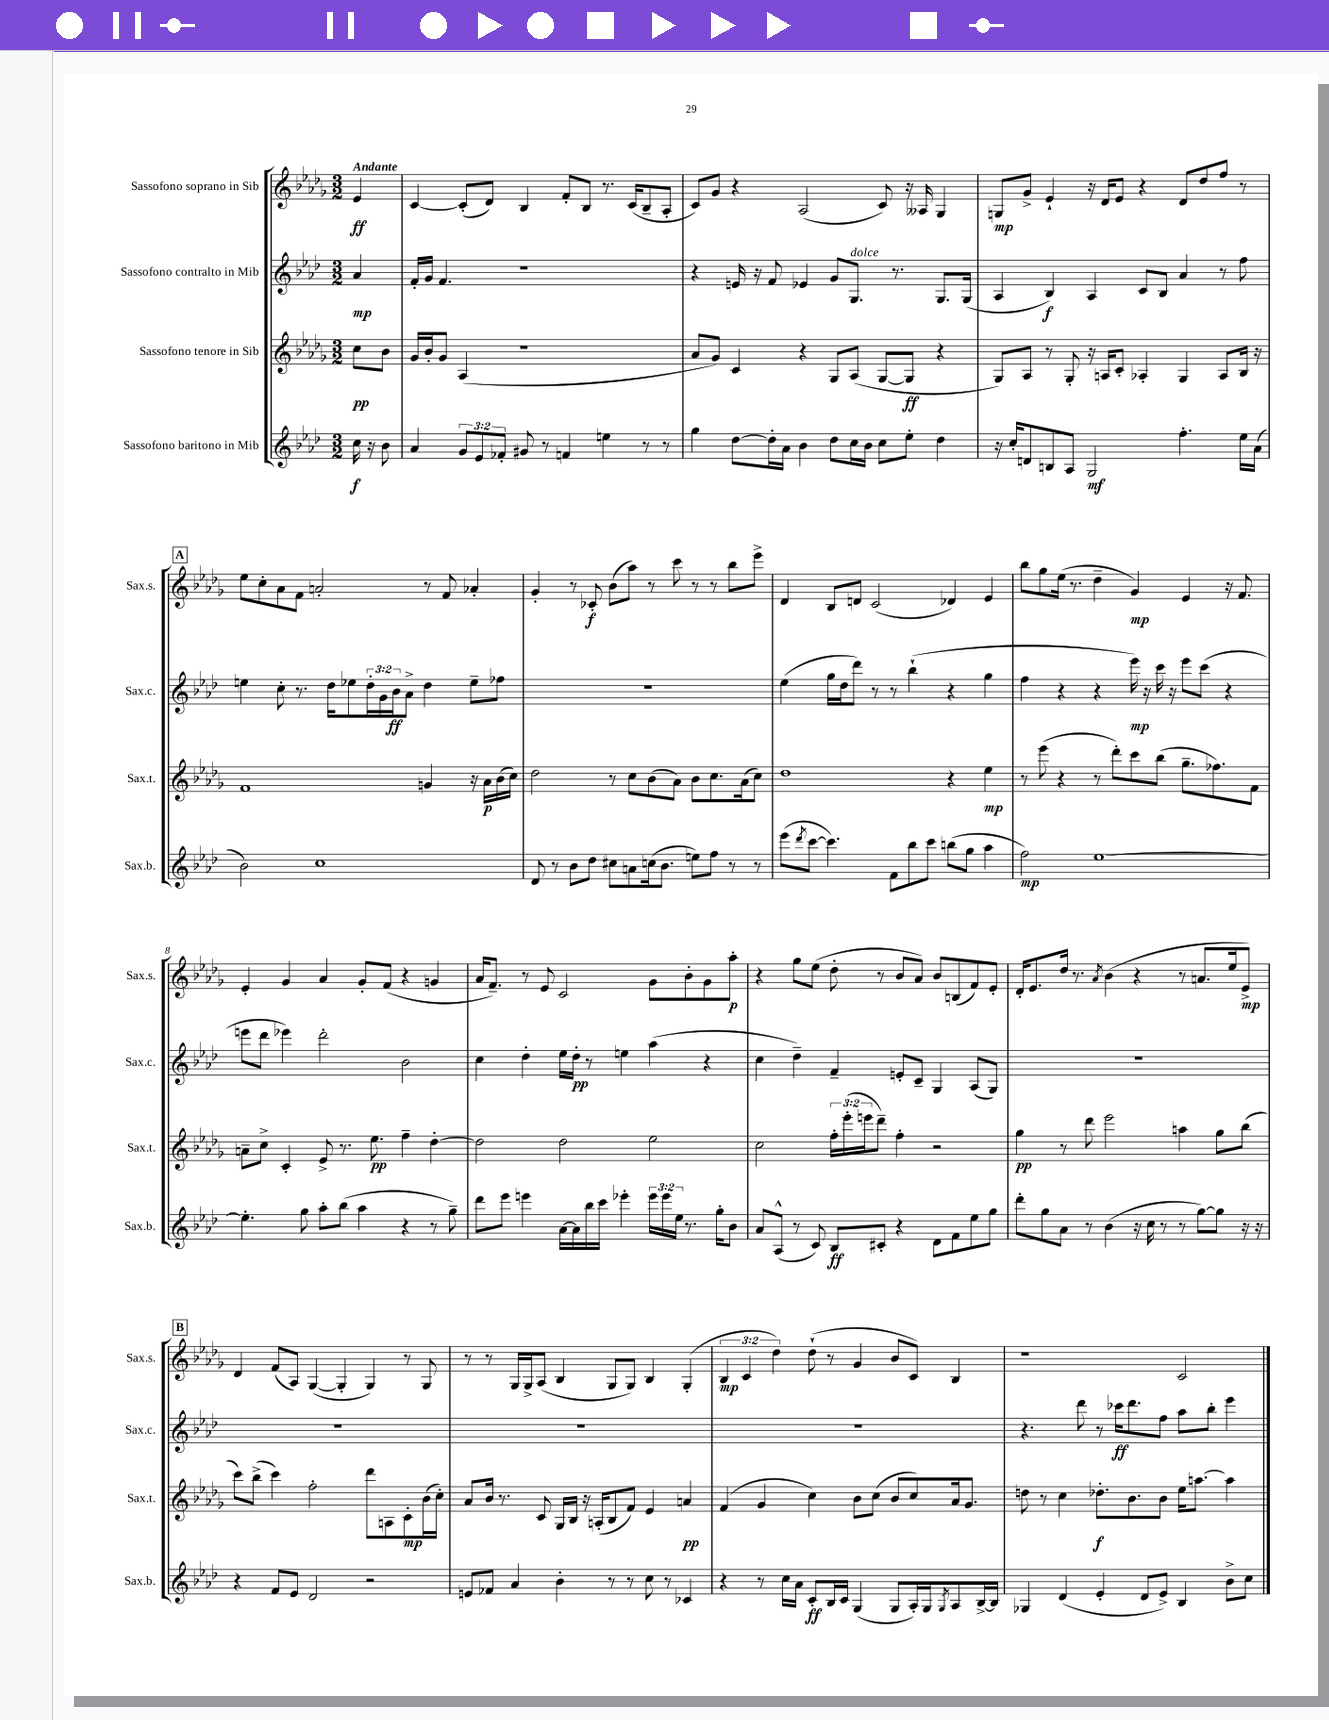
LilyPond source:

<<
\new StaffGroup <<
\new Staff = "s0" \with { instrumentName = "Sassofono soprano in Sib" shortInstrumentName = "Sax.s." } {
    \clef treble \key des \major \numericTimeSignature \time 3/2 \override Staff.TupletNumber.text = #tuplet-number::calc-fraction-text \partial 4 \tempo "Andante"
    ees'4\ff |
    c'4~ c'8-.( des'8) bes4 f'8-. bes8 r8. c'16( bes8-- aes8-. |
    c'8) ges'8 r4 aes2( c'8) r16 aeses16 ges4 |
    g8\mp ges'8-> ees'4-! r16 des'16 ees'8 r4 des'8 des''8 f''8 r8 |
    \mark \markup { \box "A" } ees''8 c''8-. aes'8 f'8 a'2-. r8 f'8 aes'4-. |
    ges'4-. r8 ces'8-.\f bes'8( aes''8) r8 c'''8 r8 r8 bes''8 ees'''8-> |
    des'4 bes8 d'8 c'2( des'4) ees'4 |
    bes''8 ges''8 ees''16( r8. des''4-- ges'4\mp) ees'4 r16 f'8. |
    ees'4-. ges'4 aes'4 ges'8-. f'8( r4 g'4 |
    aes'16 f'8.--) r8 ees'8 c'2 ges'8 bes'8-. ges'8 aes''8-.\p |
    r4 ges''8 ees''8( des''8-. r8 bes'8 aes'8) bes'8 b8( f'8) ees'8-. |
    des'16-. ees'8. des''16 r8. \acciaccatura { aes'8 } bes'4( r4 r8 a'8. ees''16 ees'8->\mp) |
    \mark \markup { \box "B" } des'4 f'8( aes8) ges4~( ges4-. ges4) r8 ges8 |
    r8 r8 ges16 ges16-> aes8( bes4 ges8 ges8) bes4 ges4-.( |
    \tuplet 3/2 { bes4\mp c'4 des''4) } des''8-!( r8 ges'4 bes'8 c'8) bes4 |
    r1 c'2 \bar "|." |
}
\new Staff = "s1" \with { instrumentName = "Sassofono contralto in Mib" shortInstrumentName = "Sax.c." } {
    \clef treble \key aes \major \numericTimeSignature \time 3/2 \override Staff.TupletNumber.text = #tuplet-number::calc-fraction-text \partial 4
    aes'4\mp |
    f'16-. g'16 f'4. r1 |
    r4 e'16 r16 f'8 ees'4 g'8 g8.^\markup { \italic "dolce" } r8. g8. g16( |
    aes4 bes4\f) aes4 c'8 bes8 aes'4 r8 f''8 |
    \mark \markup { \box "A" } e''4 c''8-. r8. des''16 ees''8 \tuplet 3/2 { des''16-. g'16 bes'16\ff } aes'8-> des''4 ees''8-- fes''8 |
    R1. |
    ees''4( g''16 des''16 des'''8) r8 r8 bes''4-!( r4 g''4 |
    f''4 r4 r4 ees'''16\mp) r16 c'''16 r16 ees'''8 c'''8( r4 |
    e'''8 des'''8 ees'''4) des'''2-. bes'2 |
    c''4 des''4-. ees''16 des''16-.\pp r8 e''4 aes''4( r4 |
    c''4 des''4--) f'4-- e'8-. c'8-- g4 aes8( g8) |
    R1. |
    \mark \markup { \box "B" } R1. |
    R1. |
    R1. |
    r4. des'''8 r8 ces'''16\ff des'''8. f''8 aes''8 bes''8-. ees'''4 \bar "|." |
}
\new Staff = "s2" \with { instrumentName = "Sassofono tenore in Sib" shortInstrumentName = "Sax.t." } {
    \clef treble \key des \major \numericTimeSignature \time 3/2 \override Staff.TupletNumber.text = #tuplet-number::calc-fraction-text \partial 4
    c''8\pp bes'8 |
    ges'16 bes'16-. ges'8 aes4( r1 |
    aes'8 ges'8) c'4 r4 ges8 aes8( ges8~ ges8\ff r4 |
    ges8) aes8 r8 ges8-. r16 a16 c'8-. aes4-. ges4 aes8 bes16 r16 |
    \mark \markup { \box "A" } f'1 g'4 r16 aes'16\p bes'16( c''16) |
    des''2 r8 c''8 bes'8( aes'8) bes'8 c''8. aes'16( c''8) |
    des''1 r4 ees''4\mp |
    r8 ees'''8( r4 r8 des'''8-.) c'''8 bes''8( ges''8.-- fes''8.) f'8 |
    a'8-- c''8-> c'4-. ees'8-> r8. ees''8.\pp f''4-- des''4~-. |
    des''2 des''2 ees''2 |
    c''2 \tuplet 3/2 { f''16-. ees'''16-.( e'''16 } des'''8--) f''4-. r2 |
    ges''4\pp r8 des'''8 ees'''2 a''4 ges''8 bes''8( |
    \mark \markup { \box "B" } c'''8) bes''8->( c'''4) f''2-. des'''8 a8 c'8-.\mp bes'16( c''16-.) |
    aes'8 bes'16 r8. c'8 ges16 bes16 r16 a16-.( bes8 f'8) ees'4 a'4\pp |
    f'4( ges'4 c''4) bes'8 c''8( bes'8 c''8) aes'16 ges'8. |
    d''8 r8 c''4 des''8.-.\f bes'8. bes'8 ees''16 a''8.~ a''4 \bar "|." |
}
\new Staff = "s3" \with { instrumentName = "Sassofono baritono in Mib" shortInstrumentName = "Sax.b." } {
    \clef treble \key aes \major \numericTimeSignature \time 3/2 \override Staff.TupletNumber.text = #tuplet-number::calc-fraction-text \partial 4
    c''16\f r16 bes'8 |
    aes'4 \tuplet 3/2 { g'8 ees'8 fes'8-. } gis'8 r8 f'4 e''4 r8 r8 |
    g''4 des''8~ des''16-. aes'16 bes'4 des''8 c''16 bes'16 c''8 ees''8-. des''4 |
    r16 c''16-. d'8 b8 aes8 g2\mf f''4.-. ees''16 aes'16( |
    \mark \markup { \box "A" } bes'2) c''1 |
    des'8 r8 bes'8 des''8 cis''8 a'8 c''16( bes'8. e''8) f''8 r8 r8 |
    ees'''8( \acciaccatura { des'''8 } c'''8~ c'''4.) f'8 bes''8 c'''8 b''8( g''8 aes''4 |
    f''2\mp) ees''1~ |
    ees''4.-. g''8 aes''8-. bes''8( aes''4 r4 r8 g''8--) |
    des'''8 ees'''8 e'''4 aes'16~ aes'16 bes''16 c'''16 ees'''4-. \tuplet 3/2 { ees'''16 ees'''16 ees''16 } r8. g''16-. bes'8 |
    aes'8 aes8-^( r8 c'8) bes8\ff cis'8-. r4 des'8 f'8 ees''8 g''8 |
    des'''8-. g''8 aes'8 r8 bes'4( r16 c''16 r8 r8 g''8~) g''8 r16 r16 |
    \mark \markup { \box "B" } r4 f'8 ees'8 des'2 r2 |
    e'8 fes'8 aes'4 bes'4-. r8 r8 c''8 r8 ces'4 |
    r4 r8 c''16 aes'16 c'8-.\ff bes16 c'16 g4( g8 aes16-.) g16 \acciaccatura { g8 } aes8 bes16~-> bes16 |
    ges4 des'4( ees'4-. des'8 ees'8->) bes4 bes'8-> c''8 \bar "|." |
}
>>
>>
